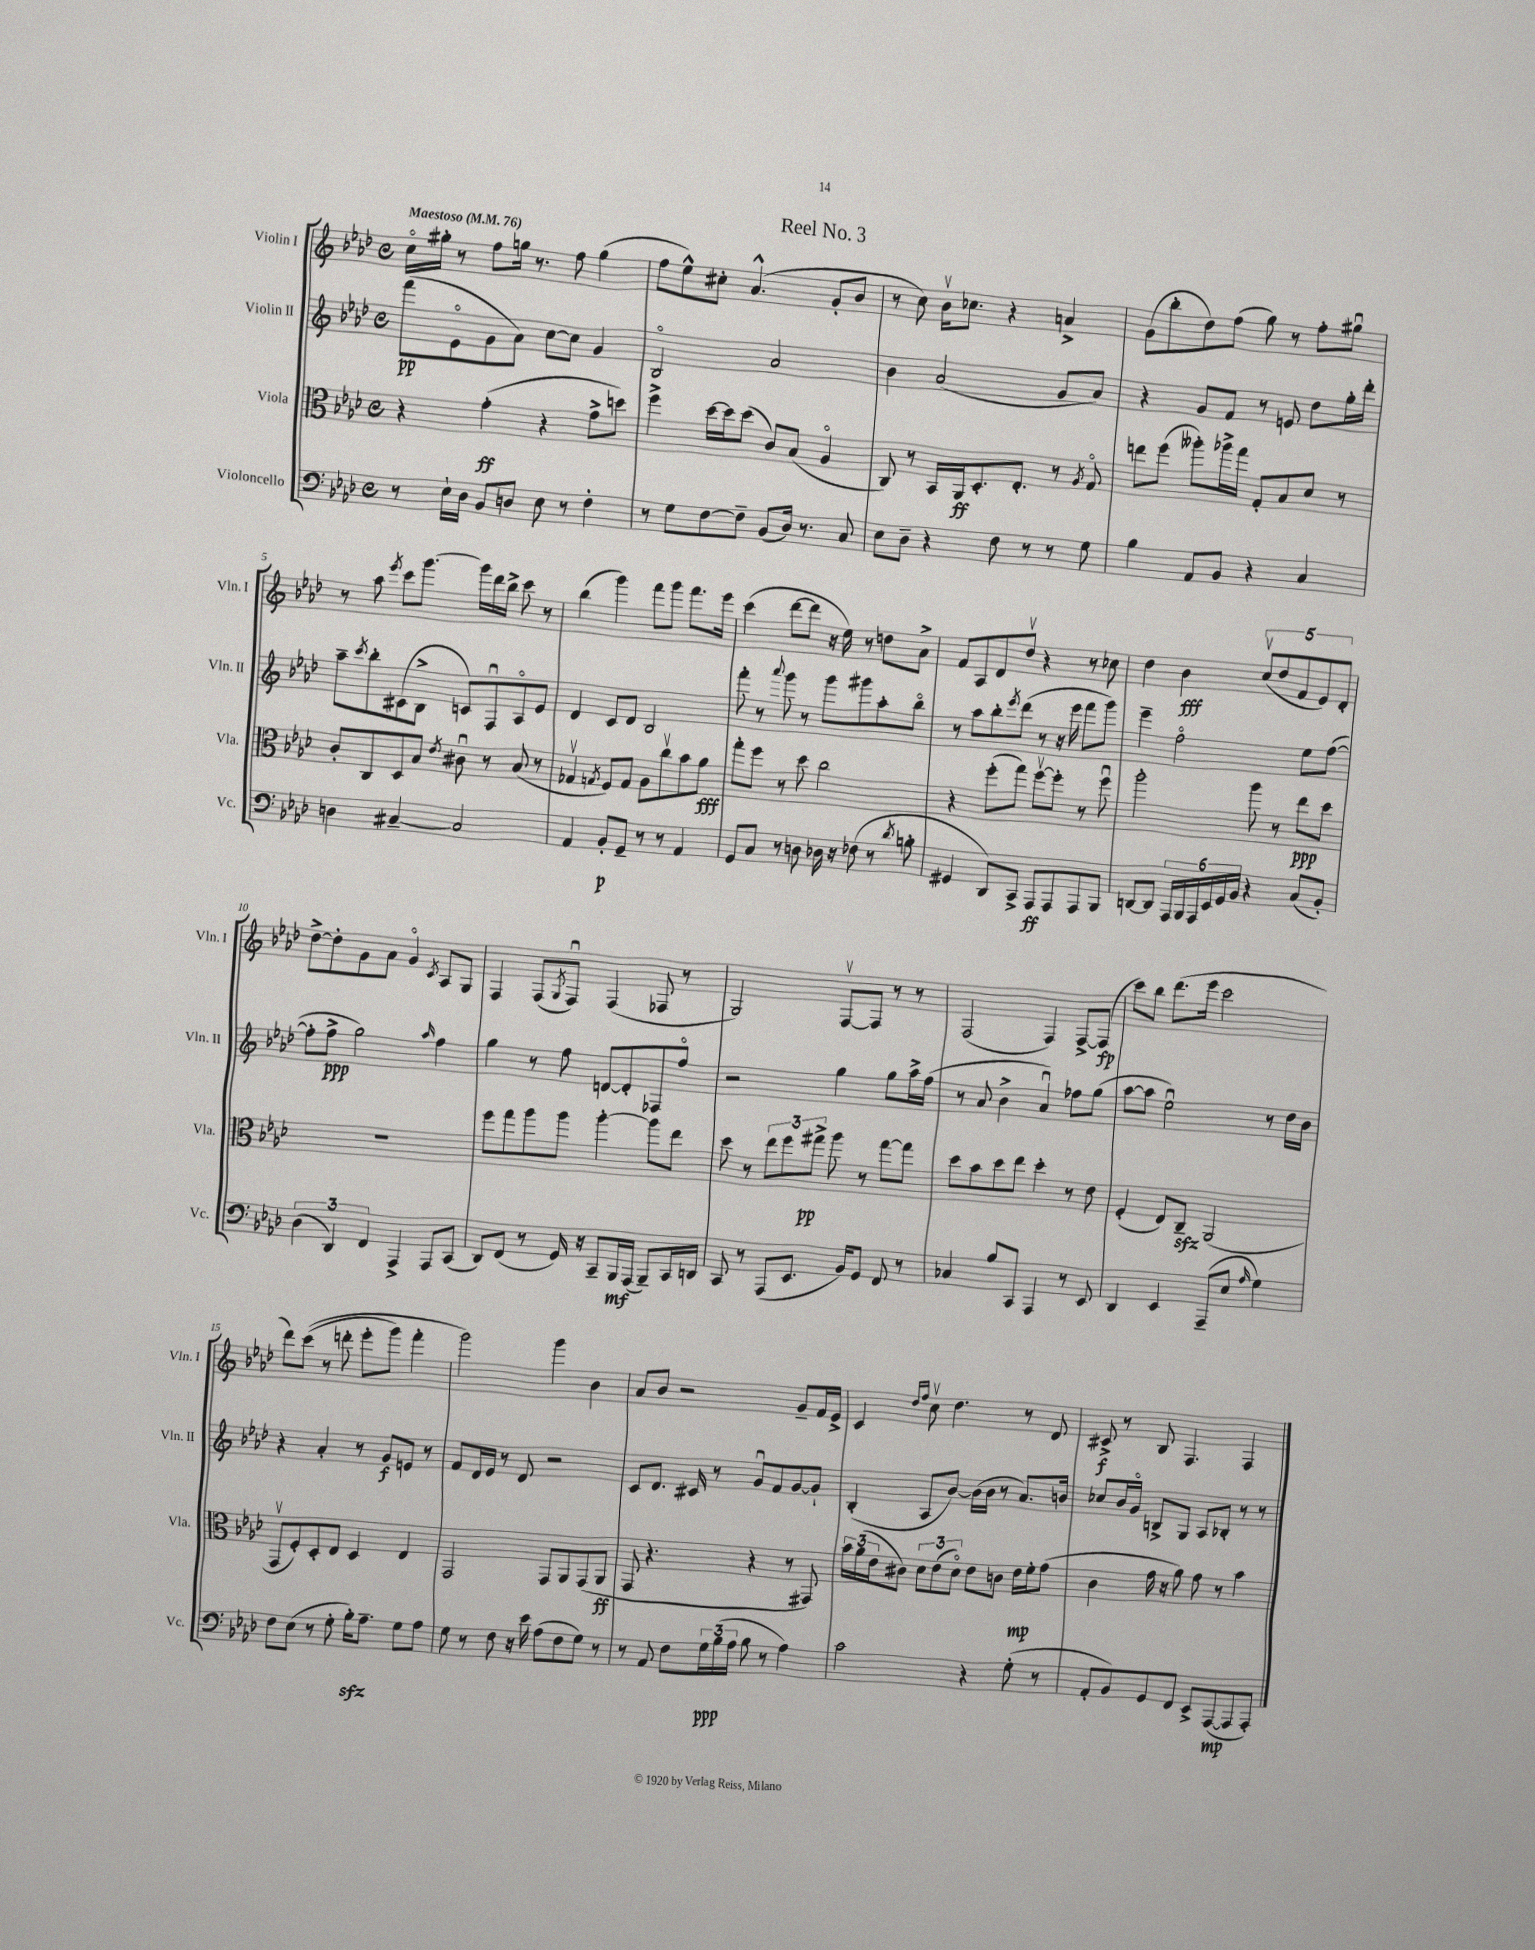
\header { title = "Reel No. 3" }
<<
\new StaffGroup <<
\new Staff = "s0" \with { instrumentName = "Violin I" shortInstrumentName = "Vln. I" } {
    \clef treble \key aes \major \defaultTimeSignature \time 4/4 \tempo "Maestoso" 4 = 76
    c''16\flageolet gis''16-. r8 f''8 g''16 r8. f''8 g''4( |
    f''8 ees''8-^) cis''8-. aes'4.-^( g'8-. bes'8 |
    r8 c''8) bes'16\upbow ces''8. r4 a'4-> |
    g'8( bes''8-. des''8) f''8( g''8) r8 f''8-. gis''8\downbow |
    r8 aes''8 \acciaccatura { ees'''8 } c'''8 g'''8.~ g'''16 des'''16 bes''16-> c'''8 r8 |
    bes''4( g'''4) f'''8 g'''8 f'''8. ees'''16 |
    c'''4( des'''8~ des'''8 r16 ees''16) r8 d''8 aes'8-> |
    f'8 aes8 des'8 des''8\upbow r4 r8 ces''8 |
    des''4 bes'4\fff \tuplet 5/4 { c''8\upbow( des''8 f'8 ees'8) des'8-. } |
    des''8~-> des''8-. g'8 aes'8 g'4\flageolet \acciaccatura { c'8 } aes8 g8 |
    f4 f8( \acciaccatura { g8 } f8\downbow) f4( fes8 r8 |
    g2) f8~\upbow f8 r8 r8 |
    f2( f4) f8~-> f8\fp( |
    c'''8) bes''8 des'''8.( ees'''16 c'''2 |
    des'''8) c'''8(\( r8 d'''8-. ees'''8-. g'''8) f'''4-. |
    g'''2\) g'''4 bes'4 |
    aes'8 bes'8 r2 g'8-- f'16 ees'16-> |
    c'4 \grace { des''16 f''16 } c''8\upbow des''4. r8 des'8 |
    cis'8->\f r8 bes8 f4. f4 \bar "|." |
}
\new Staff = "s1" \with { instrumentName = "Violin II" shortInstrumentName = "Vln. II" } {
    \clef treble \key aes \major \defaultTimeSignature \time 4/4
    f'''8\pp( ees'8\flageolet g'8 aes'8) c''8~ c''8 g'4 |
    bes2\flageolet aes'2 |
    bes'4 aes'2( g'8 aes'8) |
    r4 g'8 f'8 r8 e'8 des''8 g''16-. des'''16-. |
    aes''8-- \acciaccatura { c'''8 } bes''8-. cis'8( bes8-> c'8) f8\downbow aes8\flageolet ees'8 |
    des'4 c'8 des'8 bes2 |
    f'''8-. r8 \appoggiatura { aes'''8 } g'''8 r8 g'''8 gis'''8 aes''8-. bes''8\flageolet |
    r8 aes''8 bes''8-. \acciaccatura { ees'''8 } des'''8( r8 r16 ees'''16 f'''8 g'''8) |
    ees'''4-- f''2\flageolet ees''8 f''8~( |
    f''8-. f''8->\ppp g''2) \grace { aes''16 } f''4 |
    g''4 r8 f''8 d'8~ d'8-. fes8 f''8\flageolet |
    r2 g''4 g''8 aes''16-> f''16( |
    r8 aes'8 bes'4-> aes'4\downbow) fes''8 g''8( |
    aes''8~ aes''8 ees''2\downbow) r8 des''16 bes'16 |
    r4 aes'4-. r8 g'8\f e'8 r8 |
    f'8 des'16 ees'16 r8 des'8 r2 |
    c'8 des'8. cis'16 r8 g'8\downbow f'8 g'8~ g'8-! |
    bes4-.( aes8 bes'8~) bes'16( bes'16 r8 aes'8.) b'16 |
    ces''8 bes'16 g'16\flageolet b8-> g8 aes8 bes8-. r8 r8 \bar "|." |
}
\new Staff = "s2" \with { instrumentName = "Viola" shortInstrumentName = "Vla." } {
    \clef alto \key aes \major \defaultTimeSignature \time 4/4
    r4 g'4-.\ff( r4 g'8-> d''8) |
    f''4-> des''16~ des''16 des''8( c'8) bes8( aes4\flageolet |
    c8) r8 bes,16 aes,16\ff des8.-. ees8.-. r8 \acciaccatura { aes8 } g8\flageolet |
    e''8 f''8( aeses''8-.) aes''16-> g''16 g8-. bes8 des'8 r8 |
    c'8-. c8 des8 bes8 \acciaccatura { ees'8 } cis'8\downbow r8 bes8( r8 |
    ges4\upbow \acciaccatura { g8 } f8) g8 aes8 c''8\upbow bes'8 aes'8\fff |
    g''8-. f''8 r8 des''8 c''2 |
    r4 f''8-.( g''8) f''8~\upbow f''8-. r8 f''8\downbow |
    aes''2-. aes''8 r8 ees''8\ppp des''8 |
    R1 |
    f''8 g''8 aes''8 aes''8 aes''4~-. aes''8 ees''8 |
    des''8 r8 \tuplet 3/2 { ees''8 f''8 gis''8->\pp } aes''8 r8 gis''8~ gis''8 |
    des''8 bes'8 des''8 ees''8 des''4-. r8 ees'8 |
    f4-.( ees8) c8--\sfz aes,2( |
    g,8\upbow f8-.) des8-. ees8 des4 ees4 |
    g,2 g,8 aes,8 g,8( aes,8\ff |
    g,8 r4. r4 r8 gis,8) |
    \tuplet 3/2 { bes'16 aes'16( ees'16 } cis'8) \tuplet 3/2 { des'8 ees'8( des'8\flageolet) } ees'8 c'8 ees'16\mp f'16-. g'8( |
    c'4 g'16 r16 aes'8) g'8 r8 bes'4 \bar "|." |
}
\new Staff = "s3" \with { instrumentName = "Violoncello" shortInstrumentName = "Vc." } {
    \clef bass \key aes \major \defaultTimeSignature \time 4/4
    r8 ees16-! des16 bes,8 d8 ees8 r8 f4-. |
    r8 g8 f8~ f8-- bes,8( des16) r8. c8 |
    ees8 des8-- r4 f8 r8 r8 g8 |
    bes4 aes,8 bes,8 r4 c4 |
    d4 cis4~-- cis2 |
    aes,4 bes,8-.\p g,8-- r8 r8 aes,4 |
    g,8 c8 r8 d8 des16 r16 fes8( r8 \acciaccatura { des'8 } b8-. |
    gis,4 des,8) c,8-> aes,,8\ff aes,,8 aes,,8 bes,,8 |
    d,8~ d,8 \tuplet 6/4 { aes,,16 bes,,16 aes,,16 ees,16 g,16 bes,16 } r4 c8( bes,8-.) |
    \tuplet 3/2 { des4( des,4) f,4 } aes,,4-> aes,,8 c,8( |
    des,8) f,8( r8 g,16) r16 c,8-- bes,,16\mf aes,,16( bes,,8--) c,16 d,16 |
    c,8 r8 aes,,8( ees,8. bes,16) g,8 f,8 r8 |
    ces4 bes8 c,8 aes,,4 r8 ees,8 |
    des,4 ees,4 aes,,8--( ees8 \grace { aes16 } g4) |
    f8 ees8( r8 g8-. bes16-.\sfz) aes8.-- g8 aes8 |
    g8 r8 f8 r16 ees'16 aes8( f8 g8) r8 |
    r8 aes,8 f8 \tuplet 3/2 { g16\ppp bes16( aes16 } bes8 r8 aes4) |
    c'2 r4 g8-.( r8 |
    aes,8-. bes,8) g,8 f,8 ees,8-> aes,,8~\mp( aes,,8 aes,,8-.) \bar "|." |
}
>>
>>
